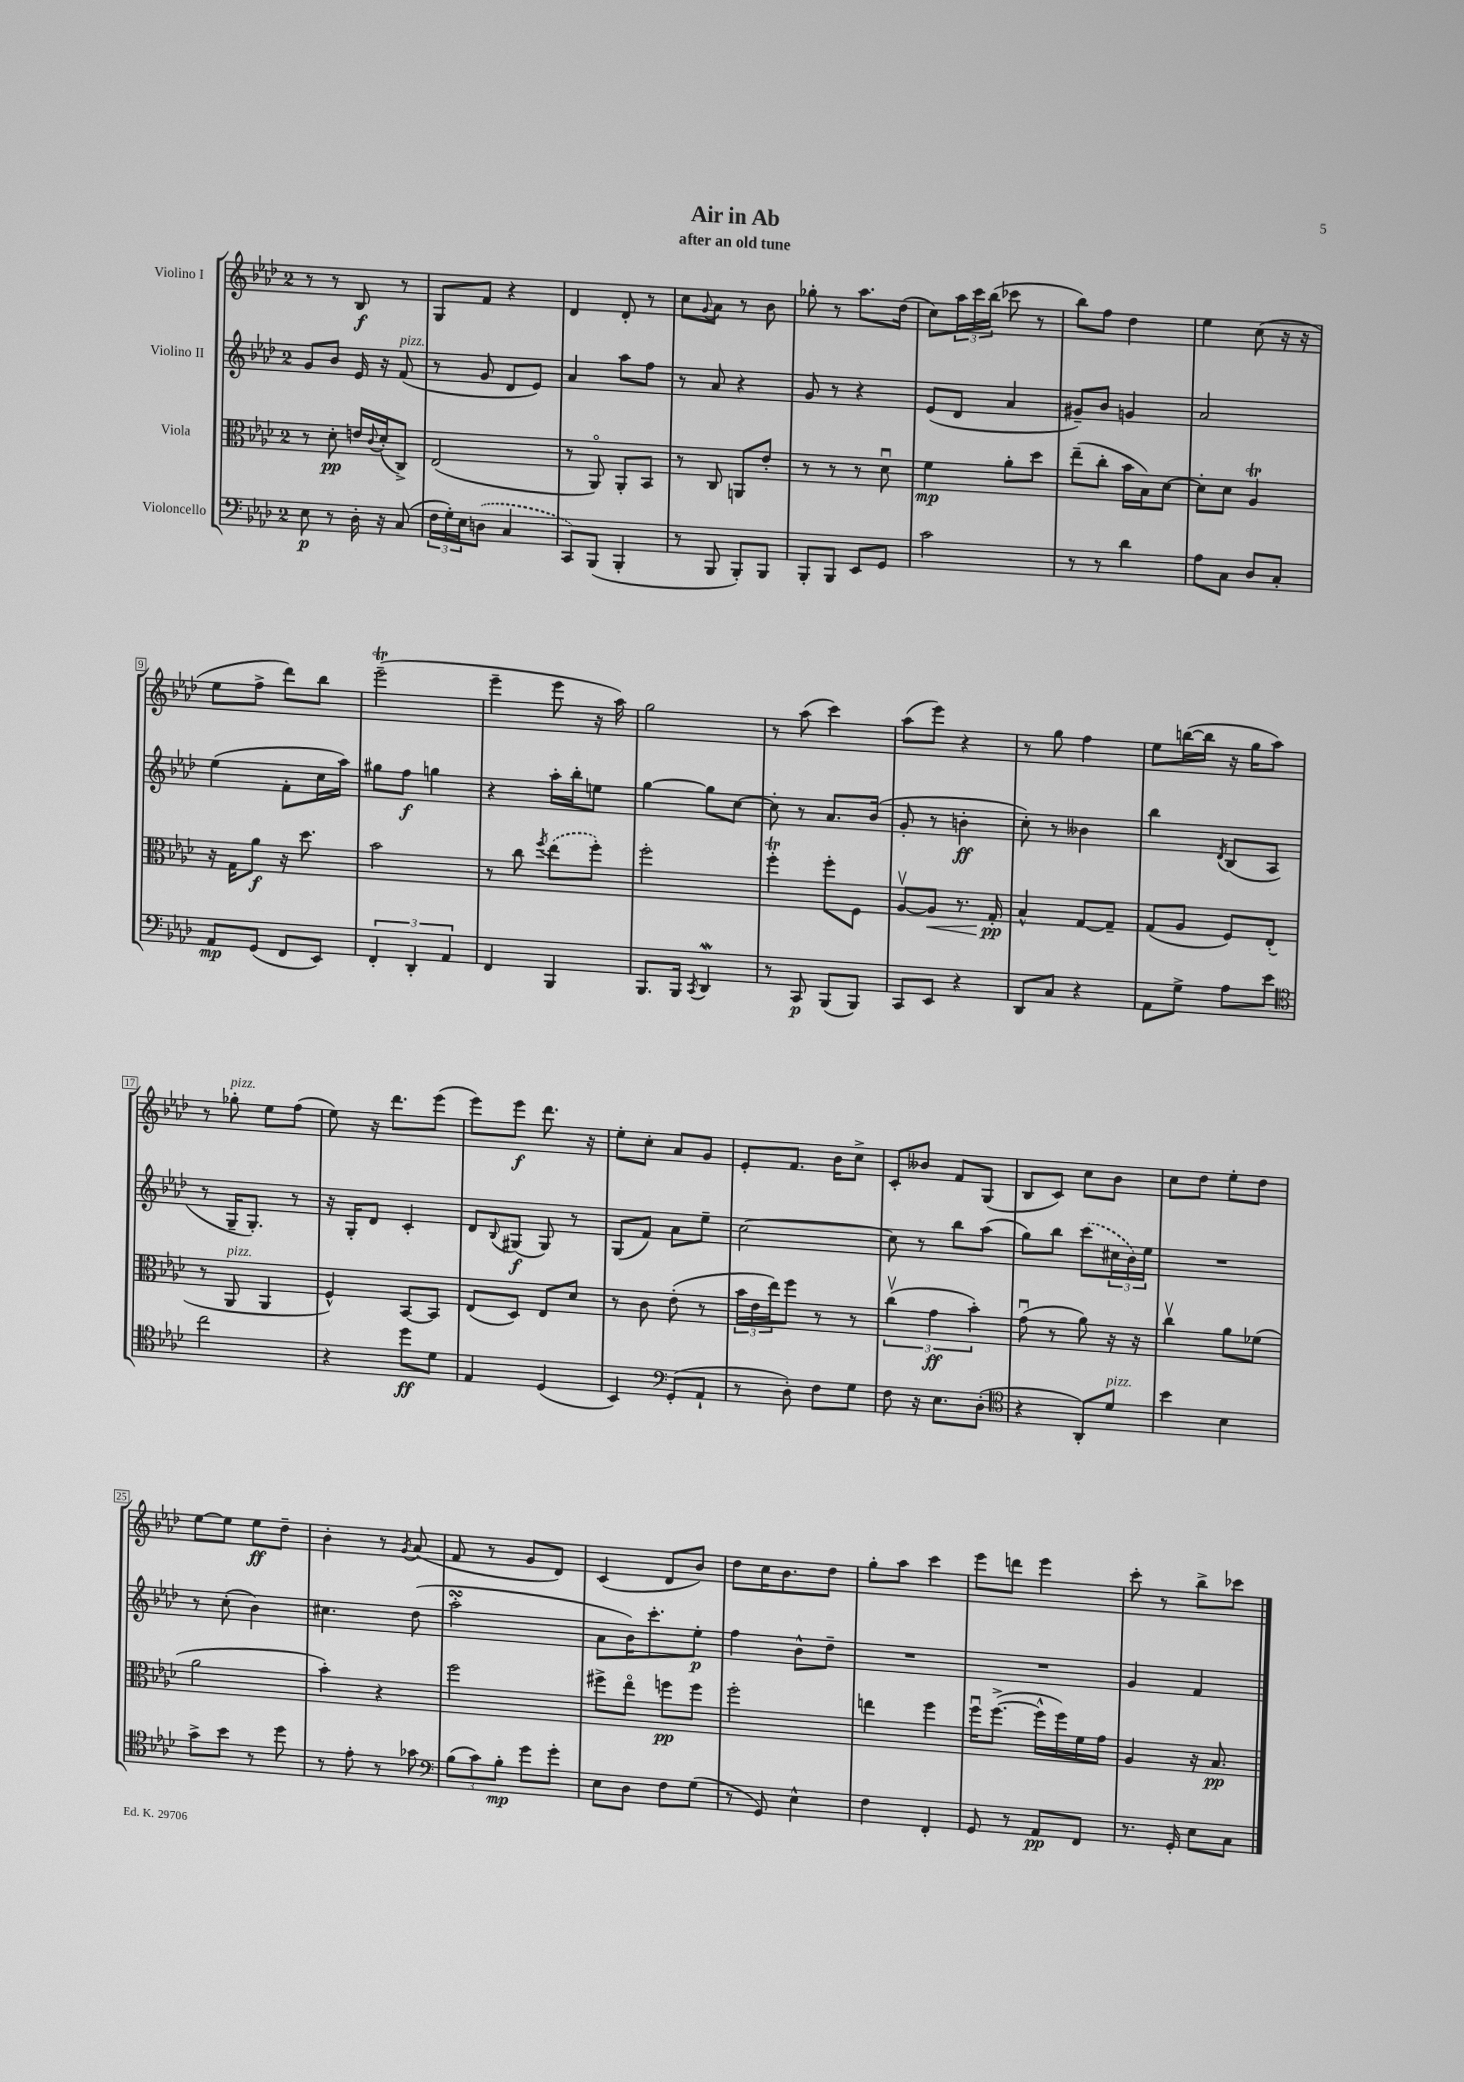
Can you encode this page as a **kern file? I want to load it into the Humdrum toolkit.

**kern	**dynam	**kern	**dynam	**kern	**dynam	**kern	**dynam
*part4	*part4	*part3	*part3	*part2	*part2	*part1	*part1
*staff4	*staff4	*staff3	*staff3	*staff2	*staff2	*staff1	*staff1
*I"Violoncello	*	*I"Viola	*	*I"Violino II	*	*I"Violino I	*
*clefF4	*	*clefC3	*	*clefG2	*	*clefG2	*
*k[b-e-a-d-]	*	*k[b-e-a-d-]	*	*k[b-e-a-d-]	*	*k[b-e-a-d-]	*
*M2/4	*	*M2/4	*	*M2/4	*	*M2/4	*
=1	=1	=1	=1	=1	=1	=1	=1
8E-\	p	8r	.	8g/L	.	8r	.
8r	.	8d-'\	pp	8b-/J	.	8r	.
16D-'\	.	16en/LL	.	16e-/	.	8B-/	f
.	.	8qqc/	.	.	.	.	.
16r	.	(16d-'/J	.	16r	.	.	.
!	!	!	!	!LO:TX:a:i:t=pizz.	!	!	!
(8C/	.	8C^/J)	.	(8f/	.	8r	.
=2	=2	=2	=2	=2	=2	=2	=2
24F\LL	.	(2E-/	.	8r	.	8G/L	.
24G'\)	.	.	.	.	.	.	.
24E-\J	.	.	.	.	.	.	.
(8Dn\J	.	.	.	8g/	.	8f/J	.
4C/	.	.	.	8d-/L	.	4r	.
.	.	.	.	8e-/J)	.	.	.
=3	=3	=3	=3	=3	=3	=3	=3
8CC/L)	.	8r	.	4a-/	.	4d-/	.
(8BBB-/J	.	8AA-/)	.	.	.	.	.
4BBB-'/	.	8AA-'/L	.	8aa-\L	.	8d-'/	.
.	.	8BB-/J	.	8ff\J	.	8r	.
=4	=4	=4	=4	=4	=4	=4	=4
8r	.	8r	.	8r	.	8cc\L	.
.	.	.	.	.	.	8qqg/	.
8BBB-/	.	8C/	.	8a-/	.	8a-\J	.
8BBB-'/L)	.	8AAn/L	.	4r	.	8r	.
8BBB-/J	.	8e-'/J	.	.	.	8b-\	.
=5	=5	=5	=5	=5	=5	=5	=5
8BBB-'/L	.	8r	.	8g/	.	8gg-X'\	.
8BBB-/J	.	8r	.	8r	.	8r	.
8EE-/L	.	8r	.	4r	.	8.aa-\L	.
8GG/J	.	8d-u\	.	.	.	.	.
.	.	.	.	.	.	(16dd-\Jk	.
=6	=6	=6	=6	=6	=6	=6	=6
2c\	.	4f\	mp	(8e-/L	.	8cc\L)	.
.	.	.	.	8d-/J	.	24aa-\L	.
.	.	.	.	.	.	24ccc\	.
.	.	.	.	.	.	(24bb-\JJ	.
.	.	8a-'\L	.	4a-/	.	8ccc-X\	.
.	.	8dd-\J	.	.	.	8r	.
=7	=7	=7	=7	=7	=7	=7	=7
8r	.	(8ee-~\L	.	8g#X~/L)	.	8bb-\L)	.
8r	.	8cc'\J	.	8b-/J	.	8ff\J	.
4d-\	.	16b-\LL	.	4gn/	.	4dd-\	.
.	.	16B-\J)	.	.	.	.	.
.	.	[8d-\J	.	.	.	.	.
=8	=8	=8	=8	=8	=8	=8	=8
8A-\L	.	8d-'\L]	.	2a-/	.	4ee-\	.
8C\J	.	8d-\J	.	.	.	.	.
8D-/L	.	4A-T/	.	.	.	(8cc\	.
8C'/J	.	.	.	.	.	16r	.
.	.	.	.	.	.	16r	.
!!LO:LB:g=z
=9	=9	=9	=9	=9	=9	=9	=9
8AA-/L	mp	16r	.	(4ee-\	.	8ee-\L	.
.	.	16G\KL	.	.	.	.	.
(8GG/J	.	8a-\J	f	.	.	8ff^\J	.
8FF/L	.	16r	.	8f'\L	.	8ddd-\L)	.
.	.	8.dd-\	.	.	.	.	.
8EE-/J)	.	.	.	16cc\L	.	8bb-\J	.
.	.	.	.	16aa-\JJ)	.	.	.
=10	=10	=10	=10	=10	=10	=10	=10
6FF'/	.	2b-\	.	8gg#X\L	.	(2eee-T~\	.
.	.	.	.	8ff\J	f	.	.
6DD-'/	.	.	.	.	.	.	.
.	.	.	.	4ggn\	.	.	.
6AA-/	.	.	.	.	.	.	.
=11	=11	=11	=11	=11	=11	=11	=11
4FF/	.	8r	.	4r	.	4eee-~\	.
.	.	8cc\	.	.	.	.	.
.	.	8qff/	.	.	.	.	.
4BBB-/	.	(8ee-\L	.	16aa-'\LL	.	8eee-\	.
.	.	.	.	16bb-'\J	.	.	.
.	.	8ff'\J)	.	8een\J	.	16r	.
.	.	.	.	.	.	16aa-\)	.
=12	=12	=12	=12	=12	=12	=12	=12
8.BBB-/L	.	2ff'\	.	[4gg\	.	2gg\	.
16BBB-/Jk	.	.	.	.	.	.	.
8qCC/	.	.	.	.	.	.	.
4DD-w/	.	.	.	8gg\L]	.	.	.
.	.	.	.	[8cc\J	.	.	.
=13	=13	=13	=13	=13	=13	=13	=13
8r	.	4ffT'\	.	8cc'\]	.	8r	.
8CC/	p	.	.	8r	.	(8aa-\	.
(8BBB-/L	.	8ff'\L	.	8.a-/L	.	4ccc\)	.
8BBB-/J)	.	8F\J	.	.	.	.	.
.	.	.	.	(16b-/Jk	.	.	.
=14	=14	=14	=14	=14	=14	=14	=14
8CC/L	.	[8A-v/L	.	8g'/	.	(8aa-\L	.
!	!	!	!LO:HP:b	!	!	!	!
8EE-/J	.	8A-/J]	<	8r	.	8eee-\J)	.
4r	.	8.r	.	4bn'\	ff	4r	.
.	.	16G'/	pp	.	.	.	.
.	.	.	[	.	.	.	.
=15	=15	=15	=15	=15	=15	=15	=15
8DD-/L	.	4B-^^/	.	8cc'\)	.	8r	.
8C/J	.	.	.	8r	.	8gg\	.
4r	.	[8G/L	.	4b--X\	.	4ff\	.
.	.	8G~/J]	.	.	.	.	.
=16	=16	=16	=16	=16	=16	=16	=16
8AA-\L	.	(8G/L	.	4bb-\	.	8ee-\L	.
8G^\J	.	8A-/J	.	.	.	([16bbn\L	.
.	.	.	.	.	.	16bb\JJ]	.
.	.	.	.	8qd-/	.	.	.
8A-\L	.	8F/L)	.	(8B-/L	.	16r	.
.	.	.	.	.	.	16gg\KL	.
8e-\J	.	(8E-'/J	.	8A-/J	.	8aa-\J)	.
!!LO:LB:g=z
=17	=17	=17	=17	=17	=17	=17	=17
*clefC4	*	*	*	*	*	*	*
2cc\	.	8r	.	8r	.	8r	.
!	!	!	!	!	!	!LO:TX:a:i:t=pizz.	!
!	!	!LO:TX:a:i:t=pizz.	!	!	!	!	!
.	.	8AA-/	.	16G~/KL	.	8gg-X'\	.
.	.	.	.	8.G'/J)	.	.	.
.	.	4AA-/	.	.	.	8ee-\L	.
.	.	.	.	8r	.	(8ff\J	.
=18	=18	=18	=18	=18	=18	=18	=18
4r	.	4F^^/)	.	16r	.	8ee-\)	.
.	.	.	.	16G'/KL	.	.	.
.	.	.	.	8d-/J	.	16r	.
.	.	.	.	.	.	8.ddd-\L	.
8dd-\L	ff	[8BB-/L	.	4c'/	.	.	.
8d-\J	.	8BB-/J]	.	.	.	(8eee-\J	.
=19	=19	=19	=19	=19	=19	=19	=19
4E-/	.	(8E-/L	.	8d-/L	.	8eee-\L)	.
.	.	.	.	8qqB-/	.	.	.
.	.	8D-/J)	.	(8G#X/J	f	8eee-\J	f
(4D-/	.	8E-/L	.	8G#/)	.	8.ddd-\	.
.	.	8d-/J	.	8r	.	.	.
.	.	.	.	.	.	16r	.
=20	=20	=20	=20	=20	=20	=20	=20
4BB-/)	.	8r	.	(8G/L	.	8ee-'\L	.
.	.	8c\	.	8f/J)	.	8cc'\J	.
*clefF4	*	*	*	*	*	*	*
(8GG'/L	.	(8e-'\	.	8a-\L	.	8a-/L	.
8AA-`/J	.	8r	.	8ee-~\J	.	8g/J	.
=21	=21	=21	=21	=21	=21	=21	=21
8r	.	24b-\LL	.	[2cc\	.	8e-'/L	.
.	.	24e-\	.	.	.	.	.
.	.	24ee-\J)	.	.	.	.	.
8D-'\)	.	8ff\J	.	.	.	8.f/J	.
8F\L	.	8r	.	.	.	.	.
.	.	.	.	.	.	16b-\KL	.
8G\J	.	8r	.	.	.	8cc^\J	.
=22	=22	=22	=22	=22	=22	=22	=22
8F\	.	(6ccv\	.	8cc\]	.	8c'/L	.
16r	.	.	.	8r	.	8b--X/J	.
.	.	6g\	ff	.	.	.	.
8.E-\L	.	.	.	.	.	.	.
.	.	.	.	8bb-\L	.	8f/L	.
.	.	6b-'\)	.	.	.	.	.
(8D-'\J	.	.	.	(8aa-\J	.	(8G/J	.
=23	=23	=23	=23	=23	=23	=23	=23
*clefC4	*	*	*	*	*	*	*
4r	.	(8gu\	.	8gg\L)	.	8B-/L	.
.	.	8r	.	8bb-\J	.	8c/J)	.
8AA-'/L)	.	8a-\)	.	(8ccc\L	.	8cc\L	.
!LO:TX:a:i:t=pizz.	!	!	!	!	!	!	!
8d-/J	.	16r	.	24cc#X\L	.	8b-\J	.
.	.	.	.	24b-\)	.	.	.
.	.	16r	.	.	.	.	.
.	.	.	.	24ee-\JJ	.	.	.
=24	=24	=24	=24	=24	=24	=24	=24
4b-\	.	4ccv\	.	2r	.	8cc\L	.
.	.	.	.	.	.	8dd-\J	.
4B-\	.	8a-\L	.	.	.	8ee-'\L	.
.	.	(8f-X\J	.	.	.	8dd-\J	.
!!LO:LB:g=z
=25	=25	=25	=25	=25	=25	=25	=25
8g^\L	.	2a-\	.	8r	.	[8ee-\L	.
8b-\J	.	.	.	(8cc'\	.	8ee-\J]	.
8r	.	.	.	4b-\)	.	8ee-\L	ff
8dd-\	.	.	.	.	.	8dd-~\J	.
=26	=26	=26	=26	=26	=26	=26	=26
8r	.	4b-'\)	.	4.cc#X\	.	4b-'\	.
8e-'\	.	.	.	.	.	.	.
8r	.	4r	.	.	.	8r	.
.	.	.	.	.	.	8qg/	.
8g-X\	.	.	.	(8dd-\	.	(8a-/	.
=27	=27	=27	=27	=27	=27	=27	=27
*clefF4	*	*	*	*	*	*	*
(12B-\L	.	2ff\	.	2aa-sSSs'\	.	8f/	.
12c\)	.	.	.	.	.	.	.
.	.	.	.	.	.	8r	.
12B-'\J	mp	.	.	.	.	.	.
8g\L	.	.	.	.	.	8g/L	.
8g'\J	.	.	.	.	.	8d-/J)	.
=28	=28	=28	=28	=28	=28	=28	=28
8E-\L	.	8ff#X^\L	.	8a-\L	.	(4c/	.
8D-\J	.	8ee-\J	.	16b-\K)	.	.	.
.	.	.	.	8.ccc'\	.	.	.
8F\L	.	8ffn\L	pp	.	.	8d-/L	.
(8G\J	.	8ff\J	.	8ee-'\J	p	8b-/J)	.
=29	=29	=29	=29	=29	=29	=29	=29
8r	.	2ff'\	.	4ff\	.	8dd-\L	.
8GG/)	.	.	.	.	.	16cc\K	.
.	.	.	.	.	.	8.b-\	.
4E-^^\	.	.	.	8b-^^\L	.	.	.
.	.	.	.	8dd-~\J	.	8dd-\J	.
=30	=30	=30	=30	=30	=30	=30	=30
4F\	.	4een\	.	2r	.	8gg'\L	.
.	.	.	.	.	.	8aa-\J	.
4FF'/	.	4ff\	.	.	.	4ccc\	.
=31	=31	=31	=31	=31	=31	=31	=31
8GG/	.	16ffu\KL	.	2r	.	8eee-\L	.
.	.	([8.ff^\J	.	.	.	.	.
8r	.	.	.	.	.	8dddn\J	.
8AA-/L	pp	16ff^^\LL]	.	.	.	4eee-\	.
.	.	16ff\)	.	.	.	.	.
8FF/J	.	16f\	.	.	.	.	.
.	.	16g\JJ	.	.	.	.	.
=32	=32	=32	=32	=32	=32	=32	=32
8.r	.	4A-/	.	4g/	.	8ccc'\	.
.	.	.	.	.	.	8r	.
16GG'/	.	.	.	.	.	.	.
8E-\L	.	16r	.	4f/	.	8bb-^\L	.
.	.	8.B-/	pp	.	.	.	.
8C\J	.	.	.	.	.	8ccc-X\J	.
==	==	==	==	==	==	==	==
*-	*-	*-	*-	*-	*-	*-	*-
